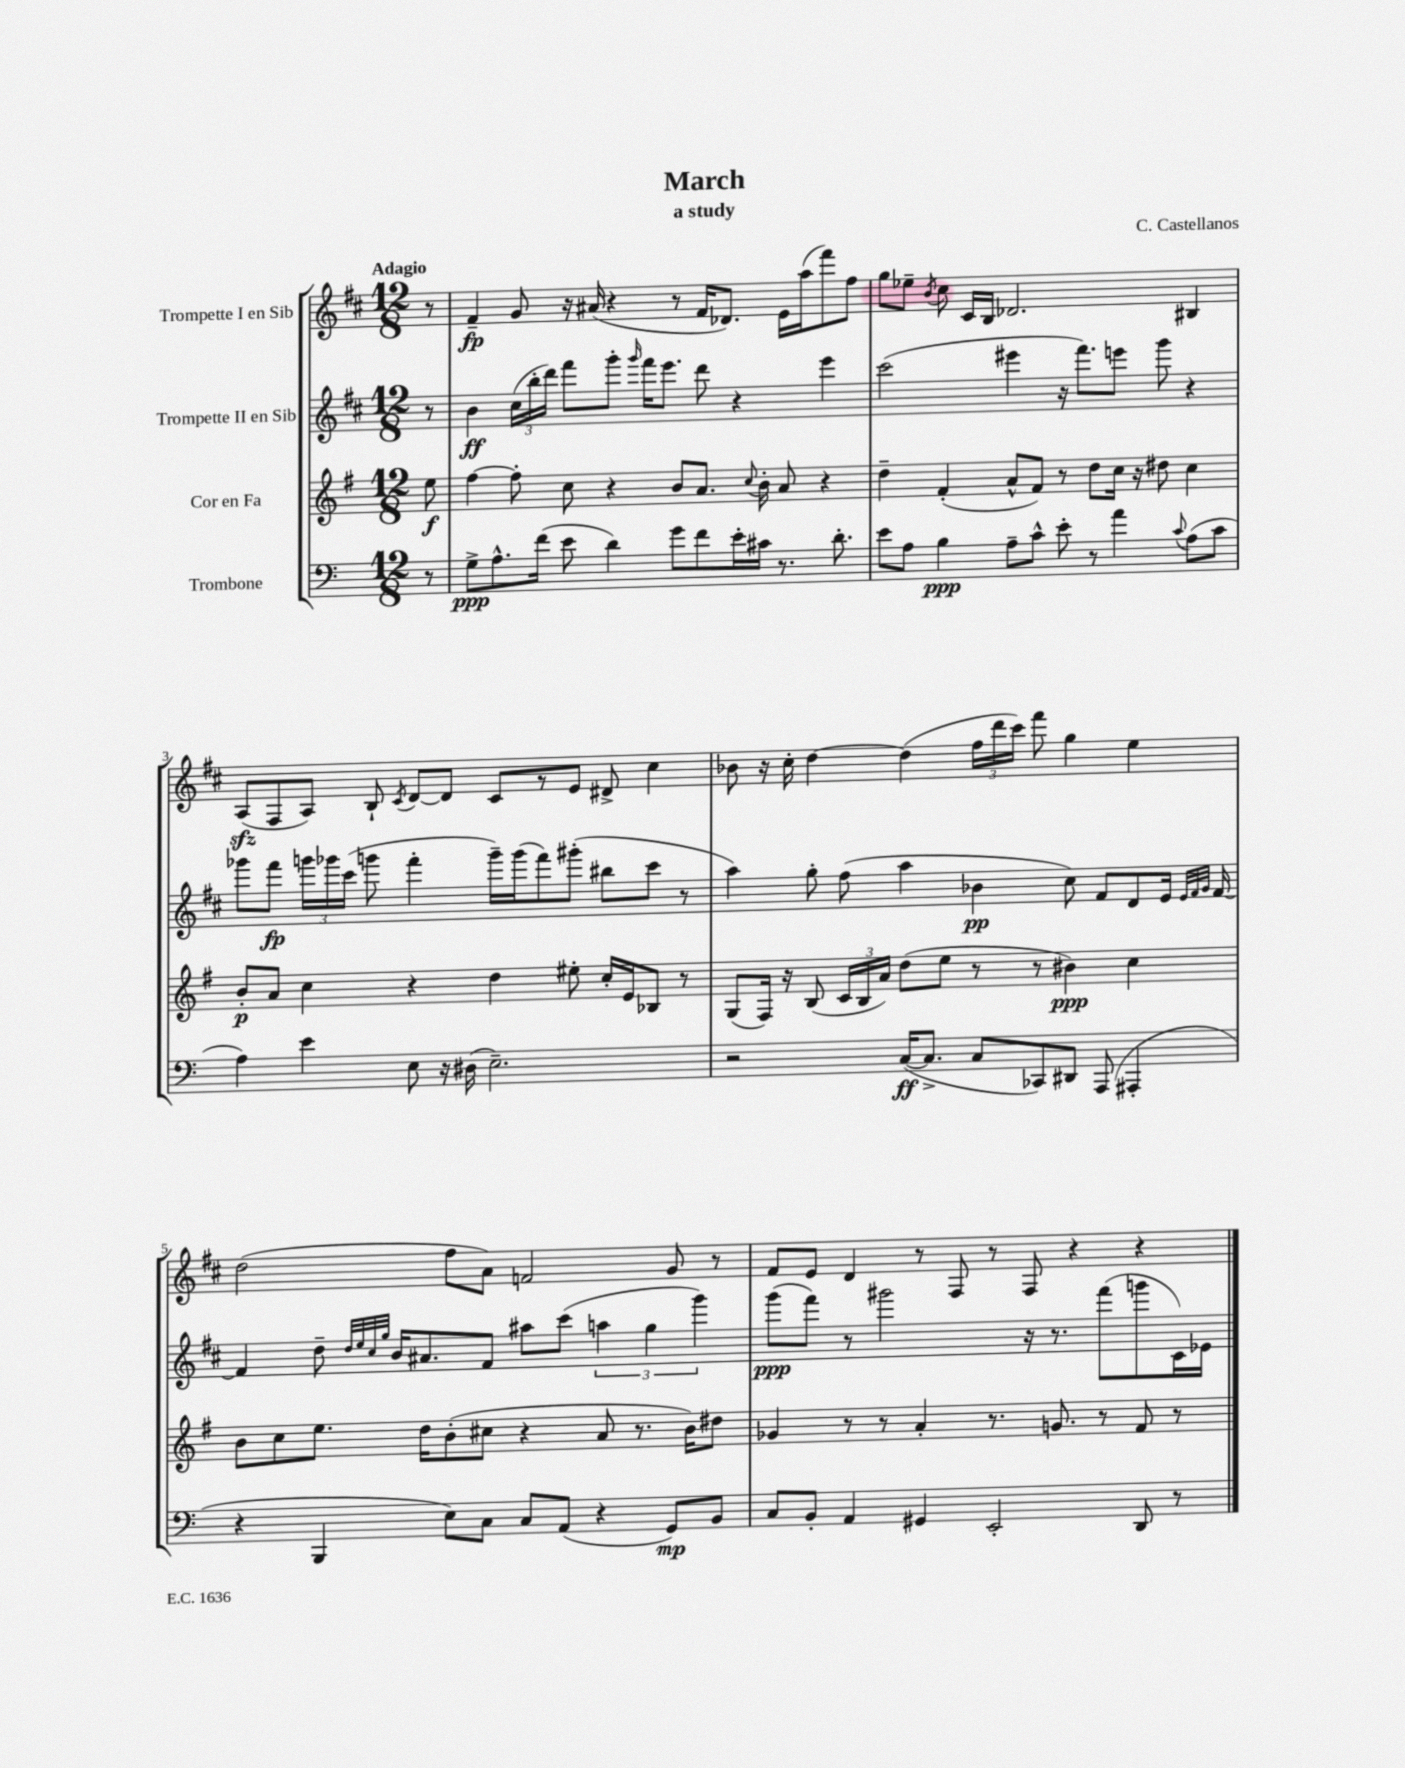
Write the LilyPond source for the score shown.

\header { title = "March" composer = "C. Castellanos" subtitle = "a study" }
<<
\new StaffGroup <<
\new Staff = "s0" \with { instrumentName = "Trompette I en Sib" } {
    \clef treble \key d \major \numericTimeSignature \time 12/8 \partial 8 \tempo "Adagio"
    \autoBeamOff r8 |
    fis'4--\fp g'8 r16 ais'16( r4 r8 fis'16[ des'8.]) e'16[ a''16( fis'''8) fis''8] |
    g''8[ ees''8]-- \acciaccatura { b'8 } cis''8 cis'16[ b16] des'2. bis4 |
    a8[\sfz( fis8 a8]) b8-! \acciaccatura { cis'8 } d'8[~ d'8] cis'8[ r8 e'8] dis'8-> cis''4 |
    bes'8 r16 cis''16-. d''4~ d''4( \tuplet 3/2 { fis''16[ d'''16 cis'''16]) } fis'''8 g''4 e''4 |
    d''2( fis''8[ a'8]) f'2 g'8 r8 |
    fis'8[ e'8] d'4 r8 fis8 r8 fis8 r4 r4 \bar "|." |
}
\new Staff = "s1" \with { instrumentName = "Trompette II en Sib" } {
    \clef treble \key d \major \numericTimeSignature \time 12/8 \partial 8
    \autoBeamOff r8 |
    b'4\ff \tuplet 3/2 { cis''16[( b''16-. d'''16]) } fis'''8[ g'''8]-. \grace { g'''16 } fis'''16[ e'''8.] d'''8 r4 e'''4 |
    cis'''2( eis'''4 r16 fis'''8.[) e'''8] g'''8 r4 |
    ges'''8[ fis'''8]\fp \tuplet 3/2 { g'''16[ ges'''16 cis'''16]( } g'''8 fis'''4-. g'''16[--) g'''16( fis'''8) gis'''8]-.( bis''8[ cis'''8] r8 |
    a''4) g''8-. fis''8( a''4 bes'4\pp cis''8) fis'8[ d'8 e'16] \grace { e'32[ fis'32 g'32] } fis'16~ |
    fis'4 d''8-- \grace { d''32[ e''32 cis''32 g''32] } b'16[ ais'8. fis'8] ais''8[ cis'''8]( \tuplet 3/2 { a''4 g''4 g'''4) } |
    g'''8[\ppp( fis'''8]) r8 gis'''2 r16 r8. fis'''8[( g'''8 cis'16) ees'16] \bar "|." |
}
\new Staff = "s2" \with { instrumentName = "Cor en Fa" } {
    \clef treble \key g \major \numericTimeSignature \time 12/8 \partial 8
    \autoBeamOff e''8\f |
    fis''4~ fis''8-. c''8 r4 b'8[ a'8.] \appoggiatura { c''8 } b'16-. a'8 r4 |
    d''4-- fis'4-.( a'8[-^ fis'8]) r8 d''8[ c''16] r16 dis''8 c''4 |
    b'8[-.\p a'8] c''4 r4 d''4 eis''8-. c''16[-. e'16 bes8] r8 |
    g8[( fis16]) r16 b8( \tuplet 3/2 { c'16[ b16 a'16]) } d''8[( e''8] r8 r8 bis'4\ppp) c''4 |
    b'8[ c''8 e''8.] d''16[ b'8-.( cis''8] r4 a'8 r8. b'16[) dis''8] |
    ges'4 r8 r8 a'4-. r8. g'8. r8 fis'8 r8 \bar "|." |
}
\new Staff = "s3" \with { instrumentName = "Trombone" } {
    \clef bass \key c \major \numericTimeSignature \time 12/8 \partial 8
    \autoBeamOff r8 |
    g8[->\ppp a8.-^ f'16]( e'8 d'4) g'8[ f'8 e'16-. cis'16] r8. d'8.-. |
    e'8[ a8] b4\ppp a8[-- c'8]-^ e'8-. r8 a'4 \appoggiatura { c'8 } a8[( c'8] |
    a4) e'4 e8 r16 dis16( e2.--) |
    r2 c16[~\ff( c8.]-> c8[ ces,8) dis,8] a,,8( ais,,4-. |
    r4 b,,4 e8[) c8] c8[ a,8]( r4 g,8[\mp) b,8] |
    c8[ b,8]-. a,4 gis,4 e,2-. d,8 r8 \bar "|." |
}
>>
>>
